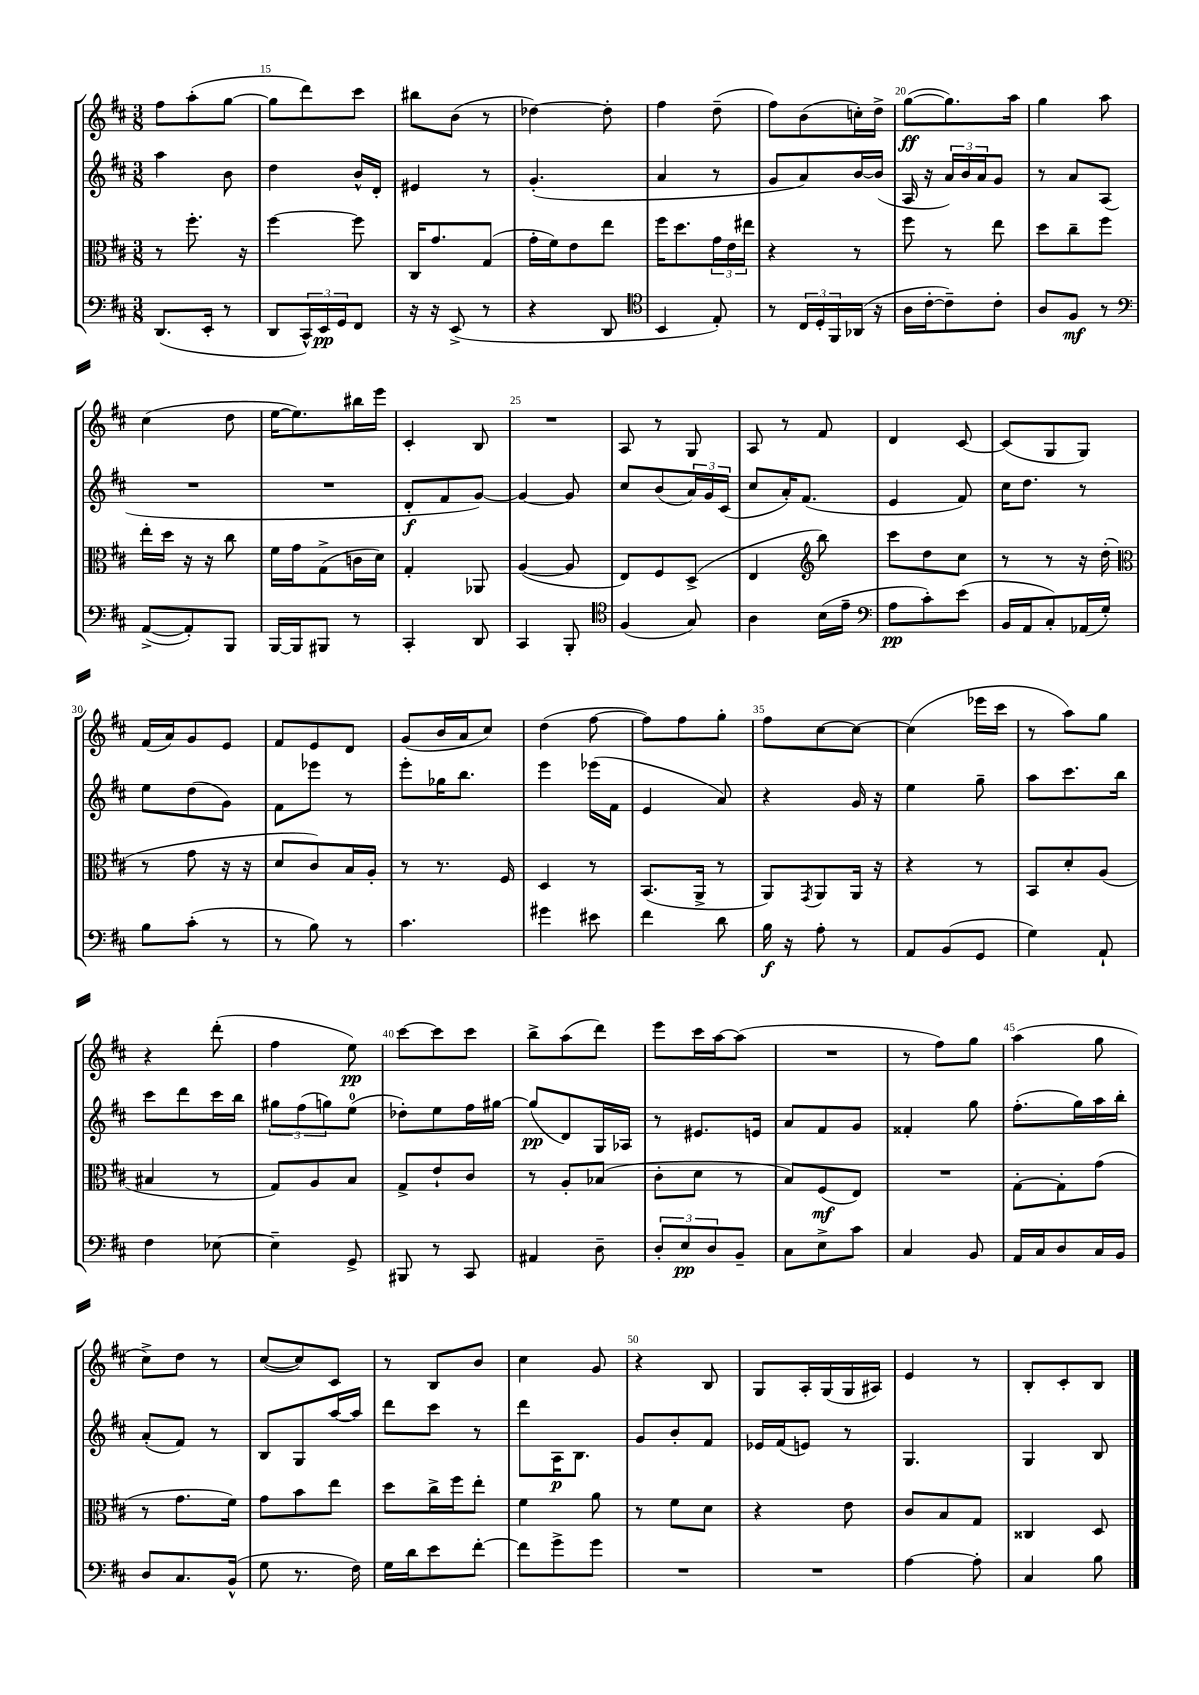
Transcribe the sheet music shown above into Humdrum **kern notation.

**kern	**dynam	**kern	**dynam	**kern	**dynam	**kern	**dynam
*part4	*part4	*part3	*part3	*part2	*part2	*part1	*part1
*staff4	*staff4	*staff3	*staff3	*staff2	*staff2	*staff1	*staff1
*clefF4	*	*clefC3	*	*clefG2	*	*clefG2	*
*k[f#c#]	*	*k[f#c#]	*	*k[f#c#]	*	*k[f#c#]	*
*M3/8	*	*M3/8	*	*M3/8	*	*M3/8	*
=14	=14	=14	=14	=14	=14	=14	=14
(8.DD/L	.	8r	.	4aa\	.	8ff#\L	.
.	.	8.ff#'\	.	.	.	(8aa'\	.
16EE'/Jk	.	.	.	.	.	.	.
8r	.	.	.	8b\	.	[8gg\J	.
.	.	16r	.	.	.	.	.
=15	=15	=15	=15	=15	=15	=15	=15
8DD/L	.	[4ff#\	.	4dd\	.	8gg\L]	.
24CC#^^/L)	.	.	.	.	.	8ddd\)	.
24EE/	pp	.	.	.	.	.	.
24GG/J	.	.	.	.	.	.	.
8FF#/J	.	8ff#\]	.	16b^^/LL	.	8ccc#\J	.
.	.	.	.	16d'/JJ	.	.	.
=16	=16	=16	=16	=16	=16	=16	=16
16r	.	16C#/KL	.	4e#X/	.	8bb#X\L	.
16r	.	8.g/	.	.	.	.	.
(8EE^/	.	.	.	.	.	(8b\J	.
8r	.	(8G/J	.	8r	.	8r	.
=17	=17	=17	=17	=17	=17	=17	=17
4r	.	16g'\LL	.	(4.g'/	.	[4dd-X\)	.
.	.	16f#\J)	.	.	.	.	.
.	.	8e\	.	.	.	.	.
8DD/	.	8ee\J	.	.	.	8dd-'\]	.
=18	=18	=18	=18	=18	=18	=18	=18
*clefC4	*	*	*	*	*	*	*
4BB/	.	16ff#\KL	.	4a/	.	4ff#\	.
.	.	8.dd\	.	.	.	.	.
8E'/)	.	24g\L	.	8r	.	(8dd~\	.
.	.	24e\	.	.	.	.	.
.	.	24ee#X\JJ	.	.	.	.	.
=19	=19	=19	=19	=19	=19	=19	=19
8r	.	4r	.	8g/L	.	8ff#\L)	.
24C#/LL	.	.	.	8a/)	.	(8b\	.
24D'/	.	.	.	.	.	.	.
24FF#/	.	.	.	.	.	.	.
(16AA-X/JJ	.	8r	.	[16b/L	.	16ccn'\L)	.
16r	.	.	.	(16b/JJ]	.	16dd^\JJ	.
=20	=20	=20	=20	=20	=20	=20	=20
16A\LL	.	8ff#\	.	16A/	.	([8gg\L	ff
[16c#'\J	.	.	.	16r	.	.	.
8c#~\])	.	8r	.	24a/LL)	.	8.gg\])	.
.	.	.	.	24b/	.	.	.
.	.	.	.	24a/J	.	.	.
8c#'\J	.	8ee\	.	8g/J	.	.	.
.	.	.	.	.	.	16aa\Jk	.
=21	=21	=21	=21	=21	=21	=21	=21
8A/L	.	8dd\L	.	8r	.	4gg\	.
8F#/J	mf	8cc#~\	.	8a/L	.	.	.
8r	.	8ff#\J	.	(8A/J	.	8aa\	.
!!LO:LB:g=z
=22	=22	=22	=22	=22	=22	=22	=22
*clefF4	*	*	*	*	*	*	*
([8AA^/L	.	16ee'\LL	.	4.r	.	(4cc#\	.
.	.	16dd\JJ	.	.	.	.	.
8AA'/])	.	16r	.	.	.	.	.
.	.	16r	.	.	.	.	.
8BBB/J	.	8cc#\	.	.	.	8dd\	.
=23	=23	=23	=23	=23	=23	=23	=23
[16BBB/LL	.	16f#\LL	.	4.r	.	[16ee\KL	.
16BBB/J]	.	16g\J	.	.	.	8.ee\])	.
8BBB#X/J	.	(8G^\	.	.	.	.	.
8r	.	16cn\L	.	.	.	16bb#X\L	.
.	.	16d\JJ)	.	.	.	16eee\JJ	.
=24	=24	=24	=24	=24	=24	=24	=24
4CC#'/	.	4G'/	.	8d'/L	f	4c#'/	.
.	.	.	.	8f#/	.	.	.
8DD/	.	8AA-X/	.	[8g/J)	.	8B/	.
=25	=25	=25	=25	=25	=25	=25	=25
4CC#/	.	([4A/	.	4g/_	.	4.r	.
8BBB'/	.	8A/]	.	8g/]	.	.	.
=26	=26	=26	=26	=26	=26	=26	=26
*clefC4	*	*	*	*	*	*	*
(4F#/	.	8E/L)	.	8cc#/L	.	8A/	.
.	.	8F#/	.	(8b/	.	8r	.
8G/)	.	(8D^/J	.	24a/L)	.	8G/	.
.	.	.	.	24g/	.	.	.
.	.	.	.	(24c#/JJ	.	.	.
=27	=27	=27	=27	=27	=27	=27	=27
4A\	.	4E/	.	8cc#/L	.	8A/	.
.	.	.	.	16a'/K)	.	8r	.
.	.	.	.	(8.f#/J	.	.	.
*	*	*clefG2	*	*	*	*	*
(16B\LL	.	8bb\)	.	.	.	8f#/	.
16e~\JJ	.	.	.	.	.	.	.
=28	=28	=28	=28	=28	=28	=28	=28
*clefF4	*	*	*	*	*	*	*
8A\L	pp	8ccc#\L	.	4e/	.	4d/	.
8c#'\)	.	8dd\	.	.	.	.	.
(8e\J	.	8cc#\J	.	8f#/)	.	[8c#/	.
=29	=29	=29	=29	=29	=29	=29	=29
16BB/LL	.	8r	.	16cc#\KL	.	(8c#/L]	.
16AA/J	.	.	.	8.dd\J	.	.	.
8C#'/)	.	8r	.	.	.	8G/	.
(16AA-X/L	.	16r	.	8r	.	8G/J)	.
16G'/JJ)	.	(16dd'\	.	.	.	.	.
!!LO:LB:g=z
=30	=30	=30	=30	=30	=30	=30	=30
*	*	*clefC3	*	*	*	*	*
8B\L	.	8r	.	8ee\L	.	(16f#/LL	.
.	.	.	.	.	.	16a/J)	.
(8c#'\J	.	8g\	.	(8dd\	.	8g/	.
8r	.	16r	.	8g\J)	.	8e/J	.
.	.	16r	.	.	.	.	.
=31	=31	=31	=31	=31	=31	=31	=31
8r	.	8d/L	.	8f#\L	.	8f#/L	.
8B\)	.	8c#/)	.	8eee-X\J	.	8e/	.
8r	.	16B/L	.	8r	.	8d/J	.
.	.	16A'/JJ	.	.	.	.	.
=32	=32	=32	=32	=32	=32	=32	=32
4.c#\	.	8r	.	8eee'\L	.	(8g/L	.
.	.	8.r	.	16gg-X\K	.	16b/L	.
.	.	.	.	8.bb\J	.	16a/J	.
.	.	.	.	.	.	8cc#/J)	.
.	.	16F#/	.	.	.	.	.
=33	=33	=33	=33	=33	=33	=33	=33
4g#X\	.	4D/	.	4eee\	.	(4dd\	.
8e#X\	.	8r	.	(16eee-X\LL	.	[8ff#\	.
.	.	.	.	16f#\JJ	.	.	.
=34	=34	=34	=34	=34	=34	=34	=34
4f#\	.	(8.BB/L	.	4e/	.	8ff#\L])	.
.	.	.	.	.	.	8ff#\	.
.	.	16AA^/Jk	.	.	.	.	.
8d\	.	8r	.	8a/)	.	8gg'\J	.
=35	=35	=35	=35	=35	=35	=35	=35
16B\	f	8AA/L)	.	4r	.	8ff#\L	.
16r	.	.	.	.	.	.	.
.	.	8qGG/	.	.	.	.	.
8A'\	.	8AA/	.	.	.	[8cc#\	.
8r	.	16AA/Jk	.	16g/	.	8cc#\J_	.
.	.	16r	.	16r	.	.	.
=36	=36	=36	=36	=36	=36	=36	=36
8AA/L	.	4r	.	4ee\	.	(4cc#\]	.
(8BB/	.	.	.	.	.	.	.
8GG/J	.	8r	.	8gg~\	.	16eee-X\LL	.
.	.	.	.	.	.	16ccc#\JJ	.
=37	=37	=37	=37	=37	=37	=37	=37
4G\)	.	8BB/L	.	8aa\L	.	8r	.
.	.	8d'/	.	8.ccc#\	.	8aa\L)	.
8AA`/	.	(8A/J	.	.	.	8gg\J	.
.	.	.	.	16bb\Jk	.	.	.
!!LO:LB:g=z
=38	=38	=38	=38	=38	=38	=38	=38
4F#\	.	4B#X/	.	8ccc#\L	.	4r	.
.	.	.	.	8ddd\	.	.	.
[8E-X\	.	8r	.	16ccc#\L	.	(8ddd'\	.
.	.	.	.	16bb\JJ	.	.	.
=39	=39	=39	=39	=39	=39	=39	=39
4E-~\]	.	8G/L)	.	12gg#X\L	.	4ff#\	.
.	.	.	.	(12ff#\	.	.	.
.	.	8A/	.	.	.	.	.
.	.	.	.	12ggn\)	.	.	.
8GG^/	.	8B/J	.	(8ee\J	.	8ee\)	pp
=40	=40	=40	=40	=40	=40	=40	=40
8BBB#X/	.	8G^/L	.	8dd-X'\L)	.	[8ccc#\L	.
8r	.	8e`/	.	8ee\	.	8ccc#\]	.
8CC#/	.	8c#/J	.	16ff#\L	.	8ccc#\J	.
.	.	.	.	[16gg#X\JJ	.	.	.
=41	=41	=41	=41	=41	=41	=41	=41
4AA#X/	.	8r	.	(8gg#/L]	pp	8bb^\L	.
.	.	8A'/L	.	8d/)	.	(8aa\	.
8D~\	.	(8B-X/J	.	16G/L	.	8ddd\J)	.
.	.	.	.	16A-X/JJ	.	.	.
=42	=42	=42	=42	=42	=42	=42	=42
12D'/L	.	8c#'\L	.	8r	.	8eee\L	.
12E/	pp	.	.	.	.	.	.
.	.	8d\J	.	8.e#X/L	.	16ccc#\L	.
12D/	.	.	.	.	.	.	.
.	.	.	.	.	.	[16aa\J	.
8BB~/J	.	8r	.	.	.	(8aa\J]	.
.	.	.	.	16en/Jk	.	.	.
=43	=43	=43	=43	=43	=43	=43	=43
8C#\L	.	8B/L)	.	8a/L	.	4.r	.
8E^\	.	(8F#/	mf	8f#/	.	.	.
8c#\J	.	8E/J)	.	8g/J	.	.	.
=44	=44	=44	=44	=44	=44	=44	=44
4C#/	.	4.r	.	4f##X'/	.	8r	.
.	.	.	.	.	.	8ff#\L)	.
8BB/	.	.	.	8gg\	.	8gg\J	.
=45	=45	=45	=45	=45	=45	=45	=45
16AA/LL	.	[8G'\L	.	(8.ff#'\L	.	(4aa\	.
16C#/J	.	.	.	.	.	.	.
8D/	.	8G'\]	.	.	.	.	.
.	.	.	.	16gg\L)	.	.	.
16C#/L	.	(8g\J	.	16aa\	.	8gg\	.
16BB/JJ	.	.	.	16bb'\JJ	.	.	.
!!LO:LB:g=z
=46	=46	=46	=46	=46	=46	=46	=46
8D/L	.	8r	.	(8a'/L	.	8cc#^\L)	.
8.C#/	.	8.g\L	.	8f#/J)	.	8dd\J	.
.	.	.	.	8r	.	8r	.
(16BB^^/Jk	.	16f#\Jk)	.	.	.	.	.
=47	=47	=47	=47	=47	=47	=47	=47
8G\	.	8g\L	.	8B/L	.	([8cc#/L	.
8.r	.	8b\	.	8G/	.	8cc#/])	.
.	.	8ee\J	.	[16aa/L	.	8c#/J	.
16F#\)	.	.	.	16aa/JJ]	.	.	.
=48	=48	=48	=48	=48	=48	=48	=48
16G\LL	.	8dd\L	.	8ddd\L	.	8r	.
16d\J	.	.	.	.	.	.	.
8e\	.	16cc#^\L	.	8ccc#\J	.	8B/L	.
.	.	16ff#\J	.	.	.	.	.
[8f#'\J	.	8ee'\J	.	8r	.	8b/J	.
=49	=49	=49	=49	=49	=49	=49	=49
8f#\L]	.	4f#\	.	8ddd\L	.	4cc#\	.
8g^\	.	.	.	16A\K	p	.	.
.	.	.	.	8.B\J	.	.	.
8g\J	.	8a\	.	.	.	8g/	.
=50	=50	=50	=50	=50	=50	=50	=50
4.r	.	8r	.	8g/L	.	4r	.
.	.	8f#\L	.	8b'/	.	.	.
.	.	8d\J	.	8f#/J	.	8B/	.
=51	=51	=51	=51	=51	=51	=51	=51
4.r	.	4r	.	16e-X/LL	.	8G/L	.
.	.	.	.	(16f#/J	.	.	.
.	.	.	.	8en/J)	.	16A'/L	.
.	.	.	.	.	.	(16G/	.
.	.	8e\	.	8r	.	16G/	.
.	.	.	.	.	.	16A#X/JJ)	.
=52	=52	=52	=52	=52	=52	=52	=52
[4A\	.	8c#/L	.	4.G/	.	4e/	.
.	.	8B/	.	.	.	.	.
8A'\]	.	8G/J	.	.	.	8r	.
=53	=53	=53	=53	=53	=53	=53	=53
4C#/	.	4C##X/	.	4G/	.	8B'/L	.
.	.	.	.	.	.	8c#'/	.
8B\	.	8D/	.	8B/	.	8B/J	.
==	==	==	==	==	==	==	==
*-	*-	*-	*-	*-	*-	*-	*-
